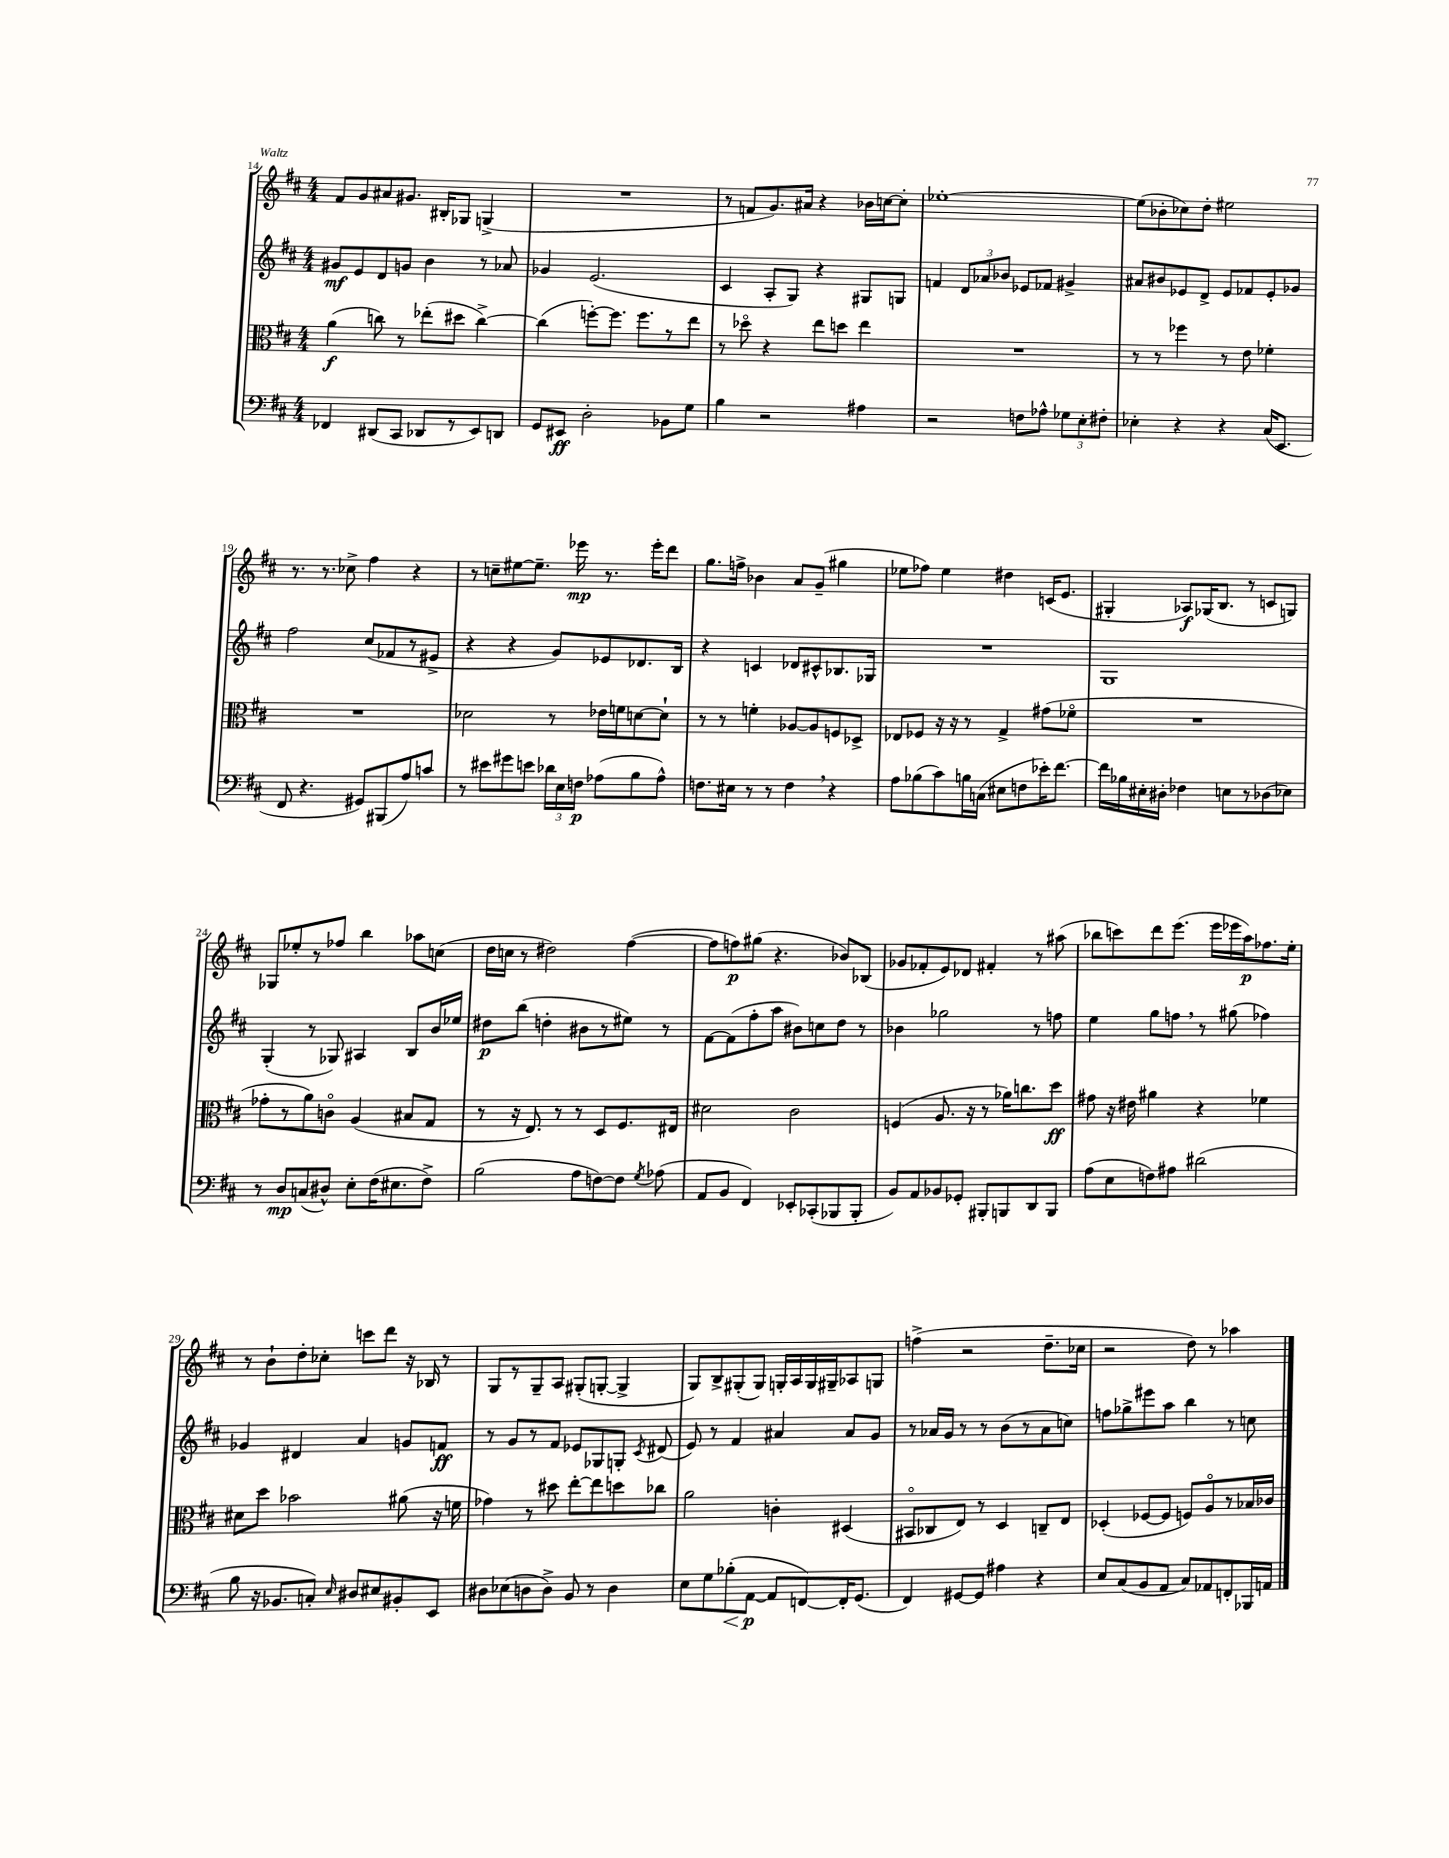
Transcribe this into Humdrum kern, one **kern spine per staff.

**kern	**kern	**kern	**kern
*staff4	*staff3	*staff2	*staff1
*clefF4	*clefC3	*clefG2	*clefG2
*k[f#c#]	*k[f#c#]	*k[f#c#]	*k[f#c#]
*M4/4	*M4/4	*M4/4	*M4/4
4FF-	(4a	8g#	8f#
.	.	8e	8g
(8DD#	8cc)	8d	8a#
8CC#	8r	8g	8.g#
8DD-	(8ee-'	4b	.
.	.	.	16B#'
8r	8dd#	.	8G-
8EE)	[4cc^)	8r	(4G^
8DD	.	8a-	.
=	=	=	=
8GG	(4cc]	4g-	1r
8EE#	.	.	.
2D'	[8ff')	(2.e	.
.	8.ff]	.	.
.	8.ff	.	.
8BB-	8r	.	.
8G	8ee	.	.
=	=	=	=
4B	8r	4c#	8r
.	8dd-o	.	8f
2r	4r	8A'	8.g)
.	.	8G)	.
.	.	.	16a#
.	8ee	4r	4r
.	8dd	.	.
4A#	4ee	8G#	16b-
.	.	.	[16cc
.	.	8G	8cc']
=	=	=	=
2r	1r	4f	[1ee-'
.	.	12d	.
.	.	12a-	.
.	.	12b-	.
8F	.	8e-	.
8A-^^	.	8f-	.
12G-	.	4g#^	.
12E'	.	.	.
12F#'	.	.	.
=	=	=	=
4E-'	8r	8a#	(8ee-]
.	8r	8b#	8b-'
4r	4ff-	8e-	8cc-)
.	.	8d^	8dd'
4r	8r	8e-	2ee#
.	8e	8f-	.
(16C#	4f-'	8e-'	.
8.EE	.	.	.
.	.	8g-	.
=	=	=	=
8FF#	1r	2ff#	8.r
4.r	.	.	.
.	.	.	8.r
.	.	.	8cc-^
8GG#)	.	(8cc#	4ff#
(8BBB#	.	8f-	.
8A)	.	8r	4r
8c	.	8e#^	.
=	=	=	=
8r	2d-	4r	8r
8e#	.	.	8cc~
8g#	.	4r	[8ee#
8e	.	.	8.ee#~]
24d-	8r	8g)	.
24E	.	.	.
.	.	.	16eee-
24F	.	.	.
(8A-	16e-	8e-	8.r
.	16f	.	.
8B	[8d	8.d-	.
.	.	.	16eee-'
8A-^^)	8d`]	.	8ddd
.	.	16B	.
=	=	=	=
8.F	8r	4r	8.gg
.	8r	.	.
16E#	.	.	16ff^
8r	4f'	4c	4b-
8r	.	.	.
4F	[8A-	8d-	8a
.	8A-]	8c#^^	(8g~
4r	8F	8.B-	4gg#
.	8D-^	.	.
.	.	16G-	.
=	=	=	=
8A	8E-	1r	8ee-
(8B-	8F-	.	8ff-)
8c#)	16r	.	4ee-
.	16r	.	.
16B	8r	.	.
(16C	.	.	.
8E#	4G^	.	4dd#
8F	.	.	.
16e-')	(8g#	.	(16c
[8.f#	.	.	8.e
.	8f-o	.	.
=	=	=	=
16f#]	1r	1G	4G#'
16B-	.	.	.
16E#'	.	.	.
16D#'	.	.	.
4F-	.	.	8A-)
.	.	.	(16G-
.	.	.	8.B
8E	.	.	.
8r	.	.	8r
(8D-	.	.	8c
8E-)	.	.	8G)
=	=	=	=
8r	8g-'	(4G'	8G-
8D	8r	.	8ee-'
(8C	8a)	8r	8r
8D#^^)	8co	8G-)	8ff-
8E'	(4A	4A#	4bb
(16F#	.	.	.
8.E#	.	.	.
.	8B#	8B	8aa-
8F#^)	8G	16b	(8cc
.	.	16ee-	.
=	=	=	=
(2B	8r	8dd#	16dd
.	.	.	16cc
.	16r	(8bb	8r
.	8.E)	.	.
.	.	4dd'	2dd#)
.	8r	.	.
8A	8r	8b#	.
[8F)	8D	8r	.
8F]	8.F#	8ee#)	([4ff#
8qG	.	.	.
(8A-	.	8r	.
.	16E#	.	.
=	=	=	=
8AA	2d#	[8f#	8ff#]
8BB	.	(8f#]	8ff)
4FF#)	.	8ff#'	(8gg#
.	.	8aa	4.r
8EE-'	2c#	8b#)	.
(8CC-'	.	8cc	.
8BBB-	.	8dd	8b-)
8BBB-'	.	8r	(8B-
=	=	=	=
8BB)	(4F	4b-	8g-
8AA	.	.	8f-'
8BB-	8.A	2gg-	8e)
8GG-'	.	.	8d-
.	16r	.	.
8BBB#'	8r	.	4f#'
8BBB	16a-)	.	.
.	8.cc	.	.
8DD	.	8r	8r
8BBB	8dd	8ff	(8aa#
=	=	=	=
(8A	8g#	4ee	8bb-
8E	16r	.	8ccc)
.	16e#	.	.
8F)	4a#	8gg	8ddd
8A#	.	8ff	(8.eee
(2d#	4r	8r	.
.	.	.	16eee
.	.	(8gg#	16eee-
.	.	.	16aa)
.	4f-	4ff-)	8.ff-
.	.	.	16ee'
=	=	=	=
8B	8d#	4g-	8r
16r	8dd	.	8b`
8.BB-	.	.	.
.	2b-	4d#	8dd'
8C')	.	.	8cc-'
16qqE	.	.	.
8D#	.	4a	8ccc
8E#	.	.	8ddd
8BB#'	(8a#	8g	16r
.	.	.	16B-
8EE	16r	8f	8r
.	16f	.	.
=	=	=	=
8D#	4g-)	8r	8G
(8E-	.	8g	8r
8D	8r	8r	8G~
8D^)	8dd#	8f#	8A
8BB	[8ee'	8e-	(8G#'
8r	8ee]	8G-	[8G'
4D	8dd	8G'	4G^]
.	.	8qc#	.
.	8cc-	(8d#	.
=	=	=	=
8E	2a	8e)	8G)
8G	.	8r	8B^
(8B-'	.	4f#	(8G#'
[8AA	.	.	8G#)
8AA]	4c'	4a#	16G'
.	.	.	16A
[8FF)	.	.	16G
.	.	.	16G#~
16FF']	(4D#	8a#	8A-
(8.GG	.	.	.
.	.	8g	8G
=	=	=	=
4FF#)	8BB#o	8r	(4ff^
.	8C-	16a-	.
.	.	16g	.
[8GG#	8E)	8r	2r
8GG#]	8r	8r	.
4A#	4D	(8b	.
.	.	8r	.
4r	8C~	8a-	8.dd~
.	8E	8cc)	.
.	.	.	16cc-
=	=	=	=
8E	(4D-'	8ff	2r
(8C#	.	8gg-^	.
8BB	[8F-	8eee#	.
8AA	8F-]	8aa	.
8C#)	8F)	4bb	8dd)
8AA-	8Ao	.	8r
8FF'	8r	8r	4aa-
16BBB-	16B-	8cc	.
16AA	16c-	.	.
==	==	==	==
*-	*-	*-	*-
